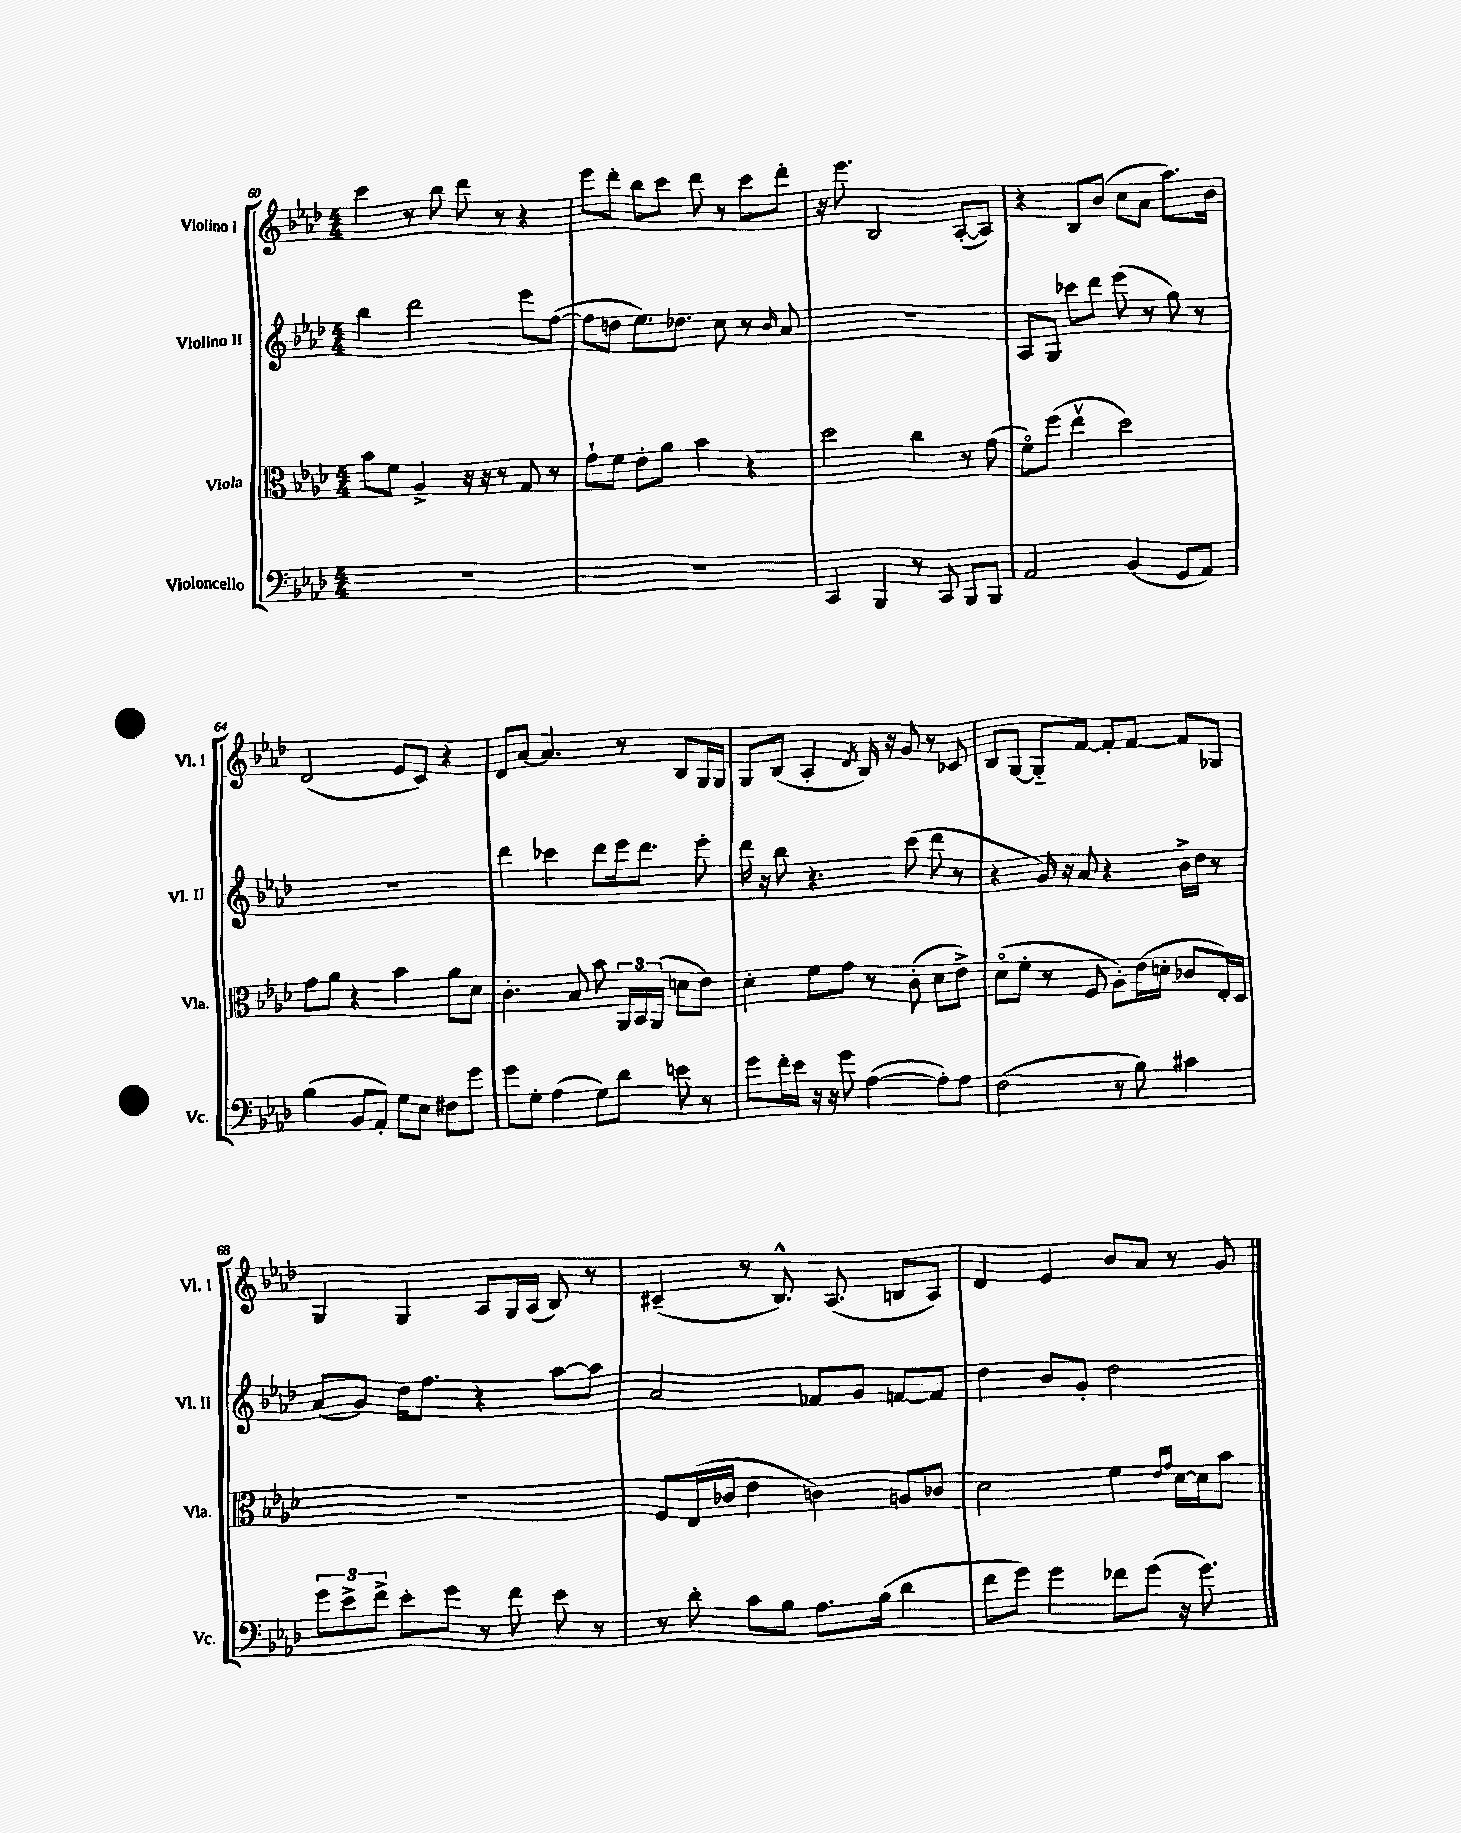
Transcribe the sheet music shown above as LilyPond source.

<<
\new StaffGroup <<
\new Staff = "s0" \with { instrumentName = "Violino I" shortInstrumentName = "Vl. I" } {
    \clef treble \key aes \major \numericTimeSignature \time 4/4
    \autoBeamOff c'''4 r8 bes''8 des'''8 r8 r4 |
    ees'''8[ des'''8]-. bes''8[ c'''8] des'''8 r8 c'''8[ des'''8]-. |
    r16 ees'''8. bes2 aes8[~-.( aes8]) |
    r4 bes8[ bes'8]( c''8[ aes'8] aes''8.[) bes'16] |
    des'2( ees'8[ c'8]) r4 |
    des'8[ aes'8]~ aes'4. r8 bes8[ g16 g16] |
    g8[ bes8]( aes4-. \acciaccatura { des'8 } bes16) r16 g'8 r8 ces'8 |
    bes8[ g8]~ g8[-_ f'8]~ f'8[-. f'8]~ f'8[ ges8] |
    g4 g4 aes8[ g16 aes16]( bes8) r8 |
    cis'4--( r8 bes8.-^) aes8.( b8[ aes8]) |
    des'4 ees'4 bes'8[ aes'8] r8 g'8 \bar "|." |
}
\new Staff = "s1" \with { instrumentName = "Violino II" shortInstrumentName = "Vl. II" } {
    \clef treble \key aes \major \numericTimeSignature \time 4/4
    \autoBeamOff bes''4 des'''2 ees'''8[ f''8]~( |
    f''8[ d''8] ees''8.[) des''8.] c''8 r8 \grace { bes'16 } aes'8 |
    R1 |
    aes8[ g8] ces'''8[ des'''8] ees'''8( r8 g''8) r8 |
    R1 |
    des'''4 ces'''4 des'''8[ ees'''16 des'''8.] ees'''8-. |
    des'''16 r16 bes''8 r4. c'''8( des'''8 r8 |
    r4 g'16) r16 aes'8 r4 bes'16[-> des''16] r8 |
    aes'8[( g'8]) des''16[ f''8.] r4 aes''8[~ aes''8] |
    aes'2 fes'8[ g'8] f'8[~ f'8] |
    des''4 bes'8[ g'8]-. des''2 \bar "|." |
}
\new Staff = "s2" \with { instrumentName = "Viola" shortInstrumentName = "Vla." } {
    \clef alto \key aes \major \numericTimeSignature \time 4/4
    \autoBeamOff bes'8[ f'8] aes4-> r16 r16 r8 g8 r8 |
    g'8[-! f'8] ees'8[-. aes'8] bes'4 r4 |
    des''2 c''4 r8 g'8( |
    f'8[\flageolet) f''8]( ees''4\upbow des''2) |
    g'8[ aes'8] r4 bes'4 aes'8[ des'8] |
    c'4.-. bes8 bes'8 \tuplet 3/2 { aes,16[ bes,16 aes,16]( } d'8[ ees'8]) |
    des'4-. f'8[ g'8] r8 c'8-.( des'8[ ees'8]->) |
    des'8[\flageolet( f'8]-. r8 f8 aes8[-.) ees'16( d'16]-. ces'8[ ees16-.) des16] |
    R1 |
    f8[ ees16( ces'16] ees'4 c'4) a8[ ces'8] |
    des'2 f'4 \grace { ees'16[ g'16] } des'16[~ des'16 bes'8] \bar "|." |
}
\new Staff = "s3" \with { instrumentName = "Violoncello" shortInstrumentName = "Vc." } {
    \clef bass \key aes \major \numericTimeSignature \time 4/4
    \autoBeamOff R1 |
    R1 |
    c,4 bes,,4 r8 c,8 bes,,8[ bes,,8] |
    aes,2 bes,4( g,8[ aes,8]) |
    bes4( bes,8[ aes,8]-.) g8[ ees8] fis8[ g'8] |
    g'8[ g8]-. aes4( g8[) des'8] e'8 r8 |
    g'8[ f'16-. ees'16] r16 r16 g'8 aes4~( aes8[-.) aes8] |
    f2( r8 bes8) cis'4 |
    \tuplet 3/2 { g'8[ ees'8-> f'8]-> } ees'8[-. g'8] r8 f'8 ees'8 r8 |
    r8 des'8-. c'8[ bes8] aes8.[ bes16]( des'4 |
    f'8[ g'8]) g'4 fes'8[ g'8]( r16 g'8.) \bar "|." |
}
>>
>>
\layout { \context { \Score currentBarNumber = #60 } }
